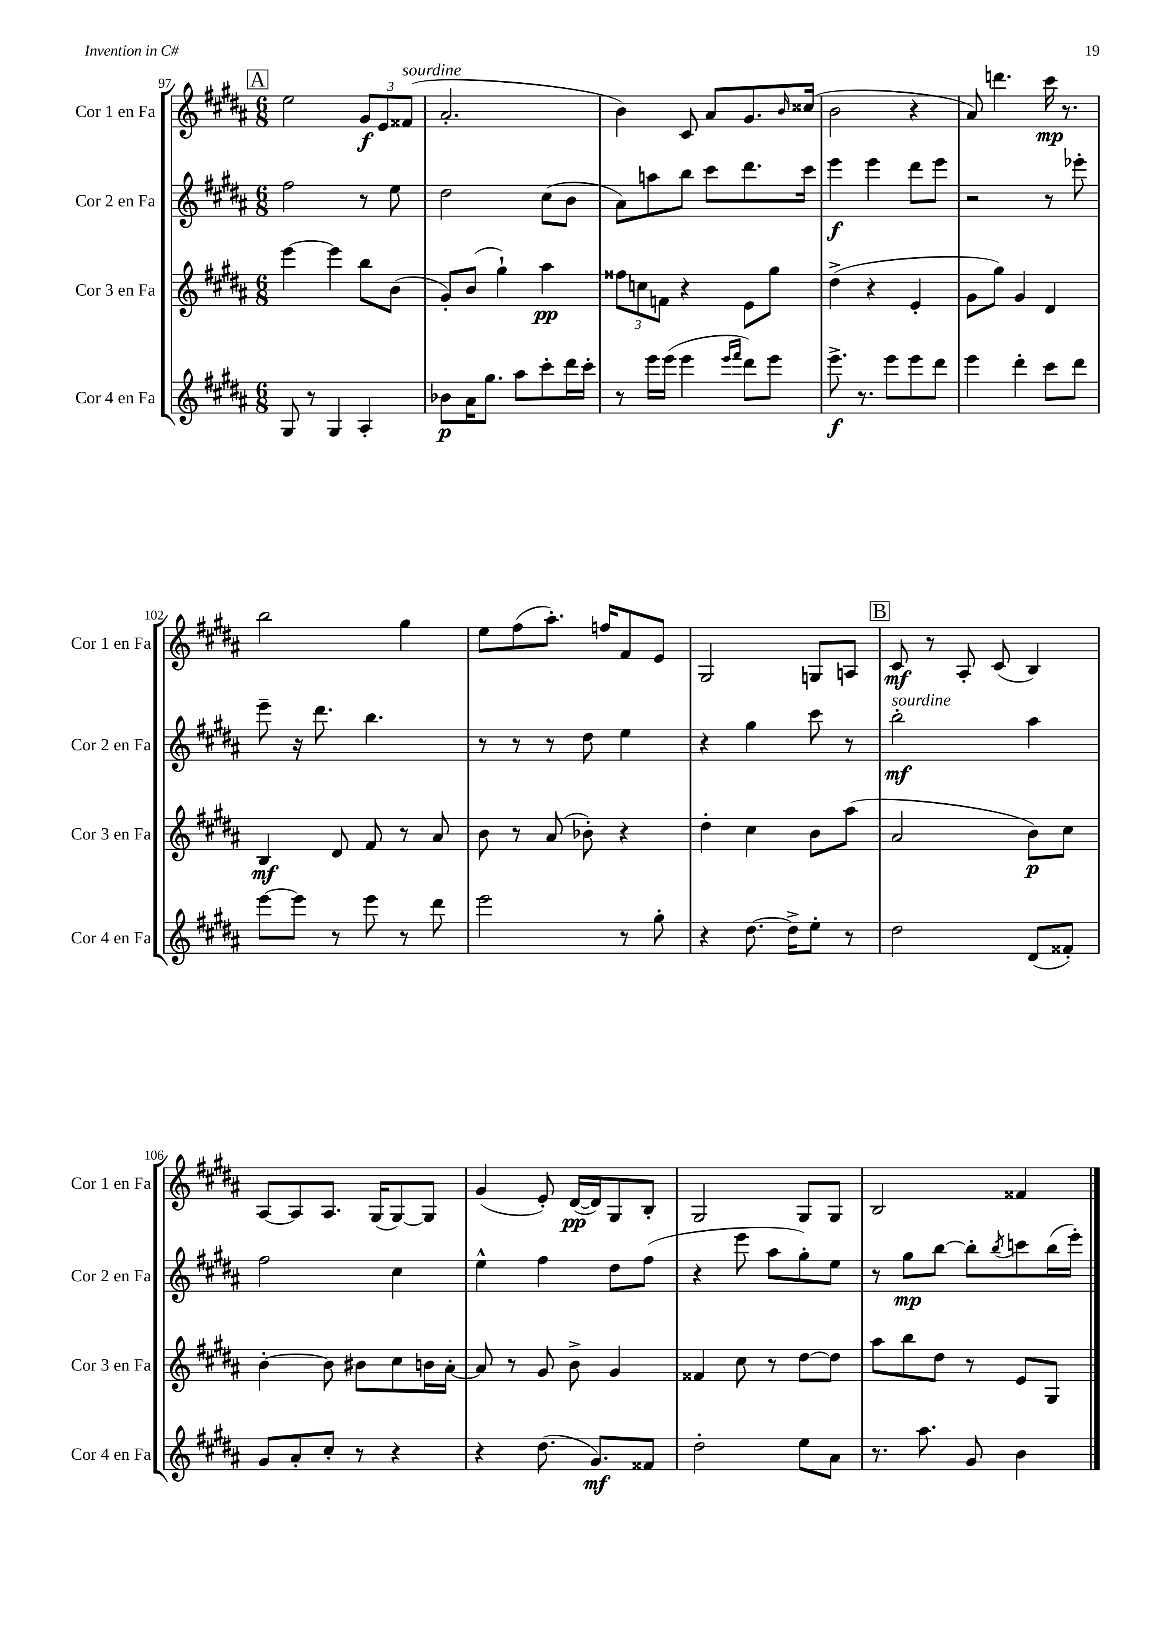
<<
\new StaffGroup <<
\new Staff = "s0" \with { instrumentName = "Cor 1 en Fa" shortInstrumentName = "Cor 1 en Fa" } {
    \clef treble \key b \major \numericTimeSignature \time 6/8
    \mark \markup { \box "A" } e''2 \tuplet 3/2 { gis'8\f e'8 fisis'8^\markup { \italic "sourdine" }( } |
    ais'2.-. |
    b'4) cis'8 ais'8 gis'8. \grace { b'16 } cisis''16( |
    b'2 r4 |
    ais'8) d'''4. cis'''16\mp r8. |
    b''2 gis''4 |
    e''8 fis''8( ais''8.-.) f''16 fis'8 e'8 |
    gis2 g8 a8 |
    \mark \markup { \box "B" } cis'8\mf r8 ais8-. cis'8( b4) |
    ais8~ ais8 ais8. gis16( gis8~) gis8 |
    gis'4( e'8-.) dis'16~\pp( dis'16) gis8 b8-. |
    gis2 gis8 gis8 |
    b2 fisis'4 \bar "|." |
}
\new Staff = "s1" \with { instrumentName = "Cor 2 en Fa" shortInstrumentName = "Cor 2 en Fa" } {
    \clef treble \key b \major \numericTimeSignature \time 6/8
    \mark \markup { \box "A" } fis''2 r8 e''8 |
    dis''2 cis''8( b'8 |
    ais'8) a''8 b''8 cis'''8 dis'''8. cis'''16 |
    e'''4\f e'''4 dis'''8 e'''8 |
    r2 r8 ees'''8-. |
    e'''8-- r16 dis'''8. b''4. |
    r8 r8 r8 dis''8 e''4 |
    r4 gis''4 cis'''8 r8 |
    \mark \markup { \box "B" } b''2-.\mf^\markup { \italic "sourdine" } ais''4 |
    fis''2 cis''4 |
    e''4-^ fis''4 dis''8 fis''8( |
    r4 e'''8 ais''8 gis''8-.) e''8 |
    r8 gis''8\mp b''8~ b''8-. \acciaccatura { b''8 } c'''8 b''16( e'''16-.) \bar "|." |
}
\new Staff = "s2" \with { instrumentName = "Cor 3 en Fa" shortInstrumentName = "Cor 3 en Fa" } {
    \clef treble \key b \major \numericTimeSignature \time 6/8
    \mark \markup { \box "A" } e'''4~ e'''4 b''8 b'8( |
    gis'8-.) b'8( gis''4-!) ais''4\pp |
    \tuplet 3/2 { fisis''8 c''8 f'8 } r4 e'8 gis''8 |
    dis''4->( r4 e'4-. |
    gis'8 gis''8) gis'4 dis'4 |
    b4\mf dis'8 fis'8 r8 ais'8 |
    b'8 r8 ais'8( bes'8-.) r4 |
    dis''4-. cis''4 b'8 ais''8( |
    \mark \markup { \box "B" } ais'2 b'8\p) cis''8 |
    b'4~-. b'8 bis'8 cis''8 b'16 ais'16~-. |
    ais'8 r8 gis'8 b'8-> gis'4 |
    fisis'4 cis''8 r8 dis''8~ dis''8 |
    ais''8 b''8 dis''8 r8 e'8 gis8 \bar "|." |
}
\new Staff = "s3" \with { instrumentName = "Cor 4 en Fa" shortInstrumentName = "Cor 4 en Fa" } {
    \clef treble \key b \major \numericTimeSignature \time 6/8
    \mark \markup { \box "A" } gis8 r8 gis4 ais4-. |
    bes'8\p ais'16 gis''8. ais''8 cis'''8-. dis'''16 cis'''16-. |
    r8 e'''16 e'''16( e'''4 \grace { e'''16 fis'''16 } dis'''8) e'''8 |
    e'''8.->\f r8. e'''8 e'''8 dis'''8 |
    e'''4 dis'''4-. cis'''8 dis'''8 |
    e'''8~ e'''8 r8 e'''8 r8 dis'''8 |
    e'''2 r8 gis''8-. |
    r4 dis''8.~ dis''16-> e''8-. r8 |
    \mark \markup { \box "B" } dis''2 dis'8( fisis'8-.) |
    gis'8 ais'8-. cis''8-. r8 r4 |
    r4 dis''8.( gis'8.\mf) fisis'8 |
    dis''2-. e''8 ais'8 |
    r8. ais''8. gis'8 b'4 \bar "|." |
}
>>
>>
\layout { \context { \Score currentBarNumber = #97 } }
